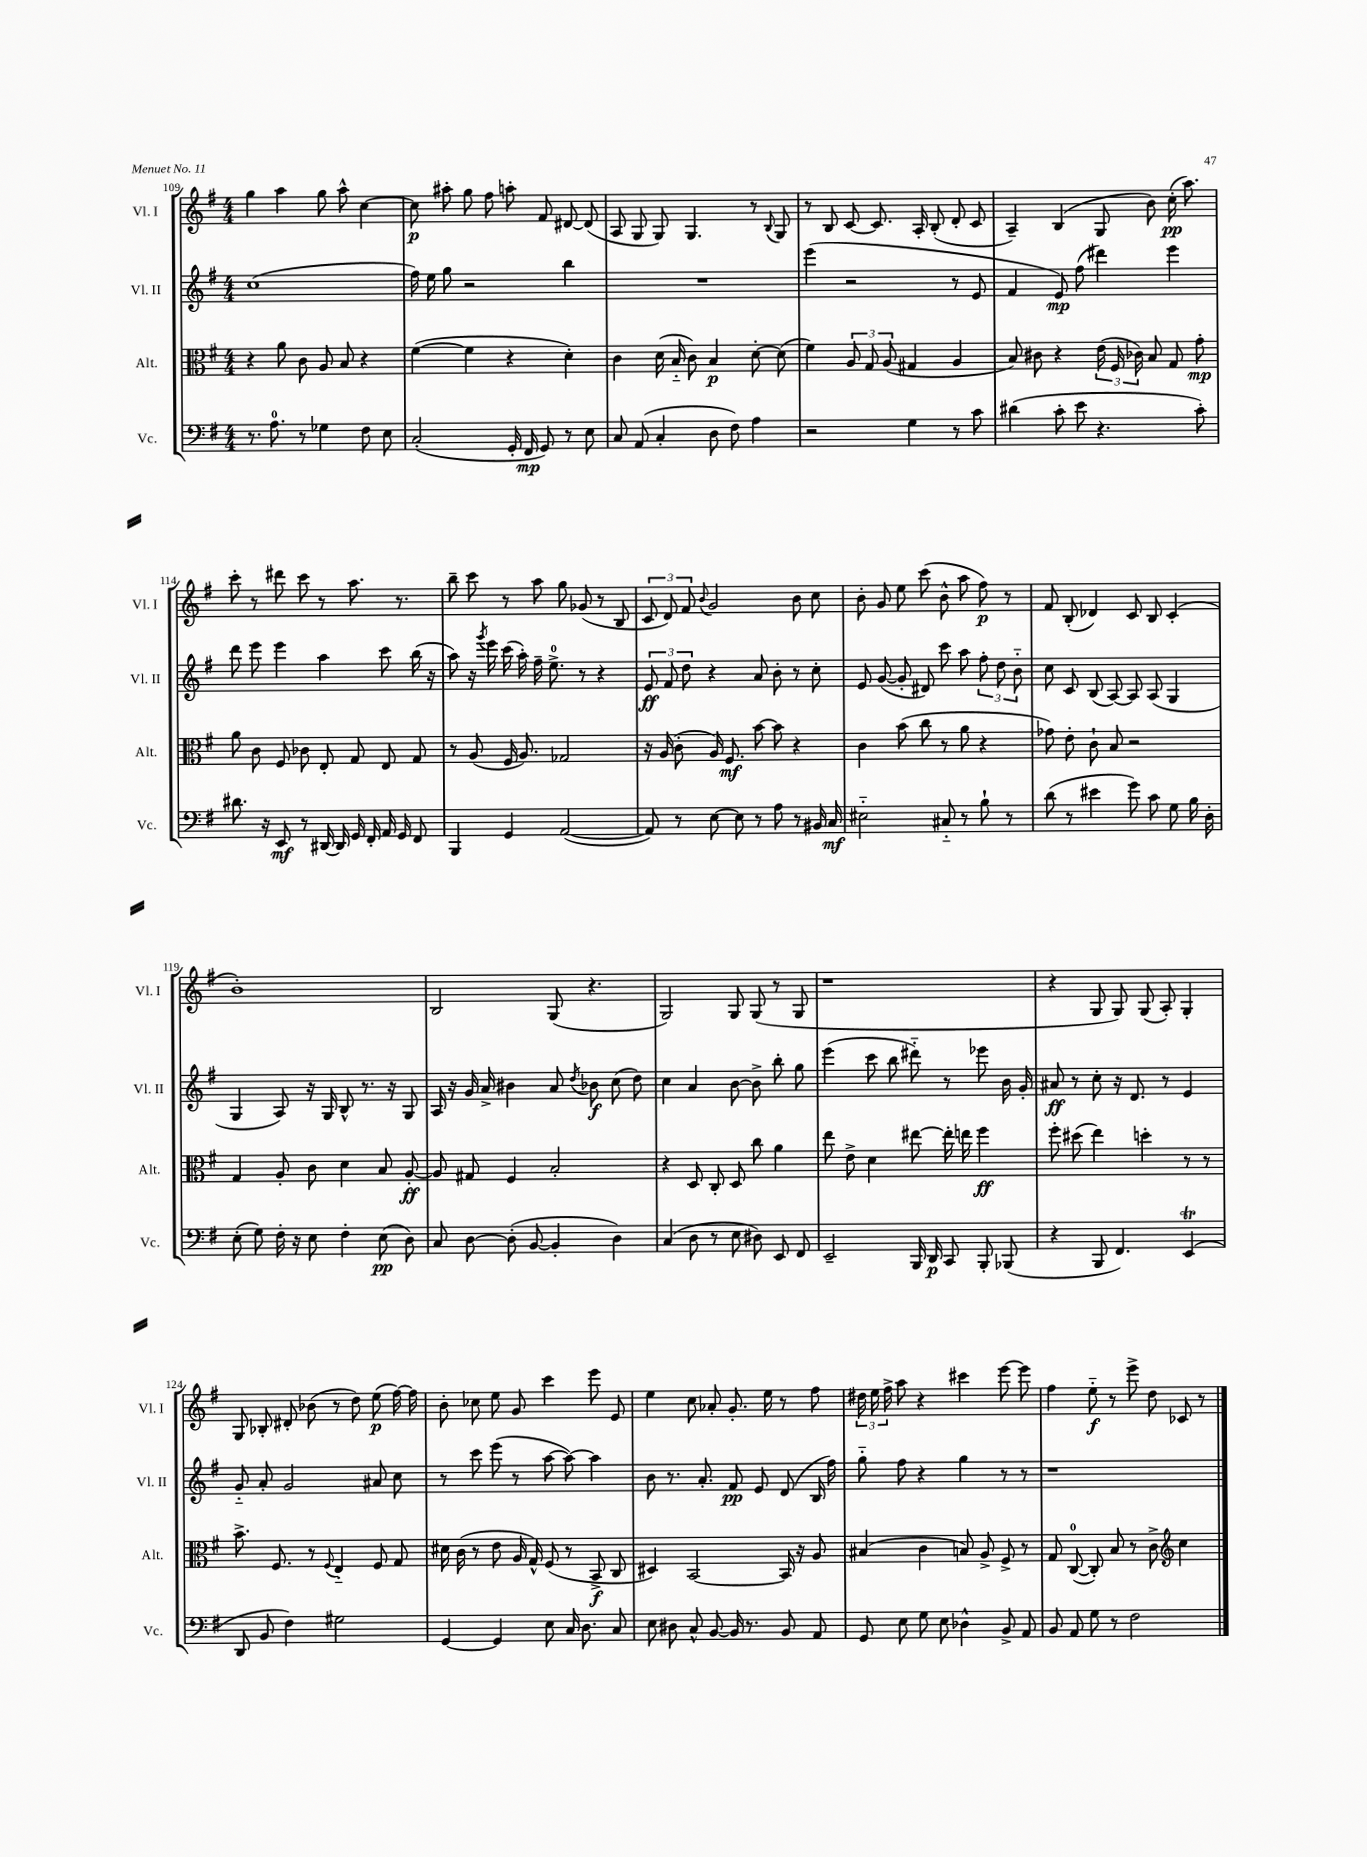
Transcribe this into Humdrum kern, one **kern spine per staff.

**kern	**dynam	**kern	**dynam	**kern	**dynam	**kern	**dynam
*part4	*part4	*part3	*part3	*part2	*part2	*part1	*part1
*staff4	*staff4	*staff3	*staff3	*staff2	*staff2	*staff1	*staff1
*I"Vc.	*	*I"Alt.	*	*I"Vl. II	*	*I"Vl. I	*
*I'Vc.	*	*I'Alt.	*	*I'Vl. II	*	*I'Vl. I	*
*clefF4	*	*clefC3	*	*clefG2	*	*clefG2	*
*k[f#]	*	*k[f#]	*	*k[f#]	*	*k[f#]	*
*M4/4	*	*M4/4	*	*M4/4	*	*M4/4	*
=109	=109	=109	=109	=109	=109	=109	=109
8.r	.	4r	.	(1cc	.	4gg\	.
8.A\	.	.	.	.	.	.	.
.	.	8a\	.	.	.	4aa\	.
8r	.	8c\	.	.	.	.	.
4G-X\	.	8A/	.	.	.	8gg\	.
.	.	8B/	.	.	.	8aa^^\	.
8F#\	.	4r	.	.	.	[4cc\	.
8E\	.	.	.	.	.	.	.
=110	=110	=110	=110	=110	=110	=110	=110
(2C'/	.	([4f#\	.	16ff#\)	.	8cc\]	p
.	.	.	.	16ee\	.	.	.
.	.	.	.	8gg\	.	8aa#X'\	.
.	.	4f#\]	.	2r	.	8gg\	.
.	.	.	.	.	.	8ff#\	.
16GG'/	.	4r	.	.	.	8aan'\	.
16FF#/	mp	.	.	.	.	.	.
8GG/)	.	.	.	.	.	8f#/	.
8r	.	4d'\)	.	4bb\	.	[8d#X/	.
8E\	.	.	.	.	.	(8d#/]	.
=111	=111	=111	=111	=111	=111	=111	=111
8C/	.	4c\	.	1r	.	8A/	.
(8AA/	.	.	.	.	.	8G/	.
4C'/	.	(16d\	.	.	.	8G/)	.
.	.	16B/	.	.	.	.	.
.	.	8c\)	.	.	.	4.G/	.
8D\	.	4B/	p	.	.	.	.
8F#\)	.	.	.	.	.	.	.
4A\	.	[8d'\	.	.	.	8r	.
.	.	.	.	.	.	8qqB/	.
.	.	(8d\]	.	.	.	8G/	.
=112	=112	=112	=112	=112	=112	=112	=112
2r	.	4f#\)	.	(4eee\	.	8r	.
.	.	.	.	.	.	8B/	.
.	.	12A/	.	2r	.	[8c/	.
.	.	12G/	.	.	.	.	.
.	.	.	.	.	.	8.c/]	.
.	.	(12A/	.	.	.	.	.
4G\	.	4G#X/	.	.	.	.	.
.	.	.	.	.	.	16A'/	.
.	.	.	.	.	.	(8B'/	.
8r	.	4A/	.	8r	.	8d'/	.
8c\	.	.	.	8e/	.	8c/	.
=113	=113	=113	=113	=113	=113	=113	=113
(4d#X\	.	8B/)	.	4f#/	.	4A~/)	.
.	.	8c#X\	.	.	.	.	.
8c'\	.	4r	.	8e/)	mp	(4B/	.
8e\	.	.	.	(8ff#\	.	.	.
4.r	.	(24e\	.	4ddd#X\)	.	8G/	.
.	.	24F#/	.	.	.	.	.
.	.	24c-X\)	.	.	.	.	.
.	.	8B/	.	.	.	8b\)	.
.	.	8G/	.	4eee\	.	(16cc'\	pp
.	.	.	.	.	.	8.aa\)	.
8c'\)	.	8g'\	mp	.	.	.	.
!!LO:LB:g=z
=114	=114	=114	=114	=114	=114	=114	=114
8.d#X\	.	8a\	.	8ddd\	.	8ccc'\	.
.	.	8c\	.	8eee\	.	8r	.
16r	.	.	.	.	.	.	.
8EE/	mf	8F#/	.	4eee\	.	8ddd#X\	.
8r	.	8c-X\	.	.	.	8ccc\	.
[16DD#X/	.	8E'/	.	4aa\	.	8r	.
16DD#/]	.	.	.	.	.	.	.
16GG/	.	8G/	.	.	.	8.aa\	.
16FF#'/	.	.	.	.	.	.	.
16AA/	.	8E/	.	8ccc\	.	.	.
16GG/	.	.	.	.	.	8.r	.
8FF#/	.	8G/	.	(16bb\	.	.	.
.	.	.	.	16r	.	.	.
=115	=115	=115	=115	=115	=115	=115	=115
4BBB/	.	8r	.	8aa\)	.	8bb~\	.
.	.	(8A/	.	16r	.	8ccc\	.
.	.	.	.	8qggg/	.	.	.
.	.	.	.	16eee\	.	.	.
4GG/	.	16F#/	.	(16ccc\	.	8r	.
.	.	8.A/)	.	16aa'\)	.	.	.
.	.	.	.	16ff#~\	.	8aa\	.
.	.	.	.	8.ee^\	.	.	.
([2AA/	.	2G-X/	.	.	.	8gg\	.
.	.	.	.	8r	.	(8g-X/	.
.	.	.	.	4r	.	8r	.
.	.	.	.	.	.	8B/	.
=116	=116	=116	=116	=116	=116	=116	=116
8AA/])	.	16r	.	12e/	ff	12c/	.
.	.	(16A/	.	.	.	.	.
.	.	.	.	12f#/	.	12d/)	.
8r	.	8c'\	.	.	.	.	.
.	.	.	.	12dd\	.	12f#/	.
.	.	.	.	.	.	8qqb/	.
[8E\	.	16A/)	.	4r	.	2g/	.
.	.	8.F#/	mf	.	.	.	.
8E\]	.	.	.	.	.	.	.
8r	.	[8b\	.	8a/	.	.	.
8A\	.	8b\]	.	8b'\	.	.	.
8r	.	4r	.	8r	.	8b\	.
16BB#X/	.	.	.	8cc'\	.	8cc\	.
16C/	mf	.	.	.	.	.	.
=117	=117	=117	=117	=117	=117	=117	=117
2E#X\	.	4c\	.	8e/	.	8b'\	.
.	.	.	.	([8g/	.	8g/	.
.	.	(8b\	.	8g'/]	.	8ee\	.
.	.	8cc\	.	8d#X/)	.	(8ccc\	.
8C#X/	.	8r	.	8ccc\	.	8b^^\	.
8r	.	8a\	.	8aa\	.	8aa\	.
8B`\	.	4r	.	12ff#'\	.	8ff#\)	p
.	.	.	.	12dd\	.	.	.
8r	.	.	.	.	.	8r	.
.	.	.	.	12b\	.	.	.
=118	=118	=118	=118	=118	=118	=118	=118
(8d\	.	8g-X\)	.	8cc\	.	8f#/	.
8r	.	8e'\	.	8c/	.	(8B'/	.
4e#X\	.	8c`\	.	(8B/	.	4d-X/)	.
.	.	8B/	.	[8A/)	.	.	.
8g\)	.	2r	.	8A/]	.	8c/	.
8c\	.	.	.	(8A/	.	8B/	.
8G\	.	.	.	4G/	.	(4c'/	.
16B\	.	.	.	.	.	.	.
16D'\	.	.	.	.	.	.	.
!!LO:LB:g=z
=119	=119	=119	=119	=119	=119	=119	=119
(8E'\	.	4G/	.	4G/	.	1b')	.
8G\)	.	.	.	.	.	.	.
16F#'\	.	8A'/	.	8A/)	.	.	.
16r	.	.	.	.	.	.	.
8E\	.	8c\	.	16r	.	.	.
.	.	.	.	16G/	.	.	.
4F#'\	.	4d\	.	8B^^/	.	.	.
.	.	.	.	8.r	.	.	.
(8E\	pp	8B/	.	.	.	.	.
.	.	.	.	16r	.	.	.
8D\)	.	[8A'/	ff	8G/	.	.	.
=120	=120	=120	=120	=120	=120	=120	=120
8C/	.	8A/]	.	16A/	.	2B/	.
.	.	.	.	16r	.	.	.
[8D\	.	8G#X/	.	16g/	.	.	.
.	.	.	.	16a^/	.	.	.
(8D'\]	.	4F#/	.	4b#X\	.	.	.
[8BB/	.	.	.	.	.	.	.
4BB'/]	.	2B'/	.	8a/	.	(8G/	.
.	.	.	.	8qdd/	.	.	.
.	.	.	.	8b-X\	f	4.r	.
4D\)	.	.	.	(8cc\	.	.	.
.	.	.	.	8dd\)	.	.	.
=121	=121	=121	=121	=121	=121	=121	=121
(4C/	.	4r	.	4cc\	.	2G/)	.
8D\	.	8D/	.	4a/	.	.	.
8r	.	8C'/	.	.	.	.	.
8E\	.	8D/	.	[8b\	.	8G/	.
8D#X\)	.	8cc\	.	8b^\]	.	(8G/	.
8EE/	.	4a\	.	8bb'\	.	8r	.
8FF#/	.	.	.	8gg\	.	8G/	.
=122	=122	=122	=122	=122	=122	=122	=122
2EE~/	.	8ee\	.	(4eee\	.	1r	.
.	.	8e^\	.	.	.	.	.
.	.	4d\	.	8ccc\	.	.	.
.	.	.	.	8bb\	.	.	.
16BBB/	.	[8ee#X\	.	8ddd#X\)	.	.	.
16DD/	p	.	.	.	.	.	.
8CC/	.	16ee#'\]	.	8r	.	.	.
.	.	16een\	.	.	.	.	.
8BBB'/	.	4ff#\	ff	8eee-X\	.	.	.
(8BBB-X/	.	.	.	16b\	.	.	.
.	.	.	.	16g'/	.	.	.
=123	=123	=123	=123	=123	=123	=123	=123
4r	.	8ff#'\	.	8a#X/	ff	4r	.
.	.	(8dd#X\	.	8r	.	.	.
8BBB/	.	4ee\)	.	8cc'\	.	8G/	.
4.FF#/)	.	.	.	16r	.	8G/)	.
.	.	.	.	8.d/	.	.	.
.	.	4ddn'\	.	.	.	(8G/	.
.	.	.	.	8r	.	8A'/)	.
(4EET/	.	8r	.	4e/	.	4G'/	.
.	.	8r	.	.	.	.	.
!!LO:LB:g=z
=124	=124	=124	=124	=124	=124	=124	=124
8DD/	.	8.b^\	.	8g/	.	8G/	.
8BB/	.	.	.	8a'/	.	8B-X'/	.
.	.	8.F#/	.	.	.	.	.
4F#\)	.	.	.	2g/	.	8d#X'/	.
.	.	8r	.	.	.	(8b-X\	.
.	.	8qqF#/	.	.	.	.	.
2G#X\	.	4E/	.	.	.	8r	.
.	.	.	.	.	.	8dd\)	.
.	.	8F#/	.	8a#X/	.	(8ee\	p
.	.	8G/	.	8cc\	.	[16ff#\)	.
.	.	.	.	.	.	16ff#\]	.
=125	=125	=125	=125	=125	=125	=125	=125
[4GG/	.	16d#X\	.	8r	.	8b'\	.
.	.	(16c\	.	.	.	.	.
.	.	8r	.	8ccc\	.	8cc-X\	.
4GG/]	.	8e\	.	(8eee\	.	8ee\	.
.	.	16A/	.	8r	.	8g/	.
.	.	16G^^/)	.	.	.	.	.
8E\	.	(8F#/	.	[8aa\	.	4ccc\	.
16C/	.	8r	.	8aa\_)	.	.	.
8.D\	.	.	.	.	.	.	.
.	.	8BB^/	f	4aa\]	.	8eee\	.
8C/	.	8C/	.	.	.	8e/	.
=126	=126	=126	=126	=126	=126	=126	=126
8E\	.	4D#X/)	.	8b\	.	4ee\	.
8D#X\	.	.	.	8.r	.	.	.
8C^^/	.	[2BB/	.	.	.	8cc\	.
.	.	.	.	8.a'/	.	.	.
[8BB/	.	.	.	.	.	8a-X'/	.
16BB/]	.	.	.	8f#/	pp	8.g'/	.
8.r	.	.	.	.	.	.	.
.	.	.	.	8e/	.	.	.
.	.	.	.	.	.	16ee\	.
8BB/	.	16BB/]	.	(8d/	.	8r	.
.	.	16r	.	.	.	.	.
8AA/	.	8A/	.	16B/	.	8ff#\	.
.	.	.	.	16ff#\)	.	.	.
=127	=127	=127	=127	=127	=127	=127	=127
8GG/	.	(4B#X/	.	8gg\	.	24dd#X\	.
.	.	.	.	.	.	24ee\	.
.	.	.	.	.	.	24ff#^\	.
8E\	.	.	.	8ff#\	.	8aa\	.
8G\	.	4c\	.	4r	.	4r	.
8E\	.	.	.	.	.	.	.
4D-X^^\	.	8Bn/)	.	4gg\	.	4ccc#X\	.
.	.	8A^/	.	.	.	.	.
8BB^/	.	8F#^/	.	8r	.	[8eee\	.
8AA/	.	8r	.	8r	.	8eee\]	.
=128	=128	=128	=128	=128	=128	=128	=128
8BB/	.	8G/	.	1r	.	4ff#\	.
8AA/	.	([8C/	.	.	.	.	.
8G\	.	8C'/])	.	.	.	8ee\	f
8r	.	8B/	.	.	.	8r	.
2F#\	.	8r	.	.	.	8eee^\	.
.	.	8c^\	.	.	.	8dd\	.
*	*	*clefG2	*	*	*	*	*
.	.	4cc\	.	.	.	8c-X/	.
.	.	.	.	.	.	8r	.
==	==	==	==	==	==	==	==
*-	*-	*-	*-	*-	*-	*-	*-
